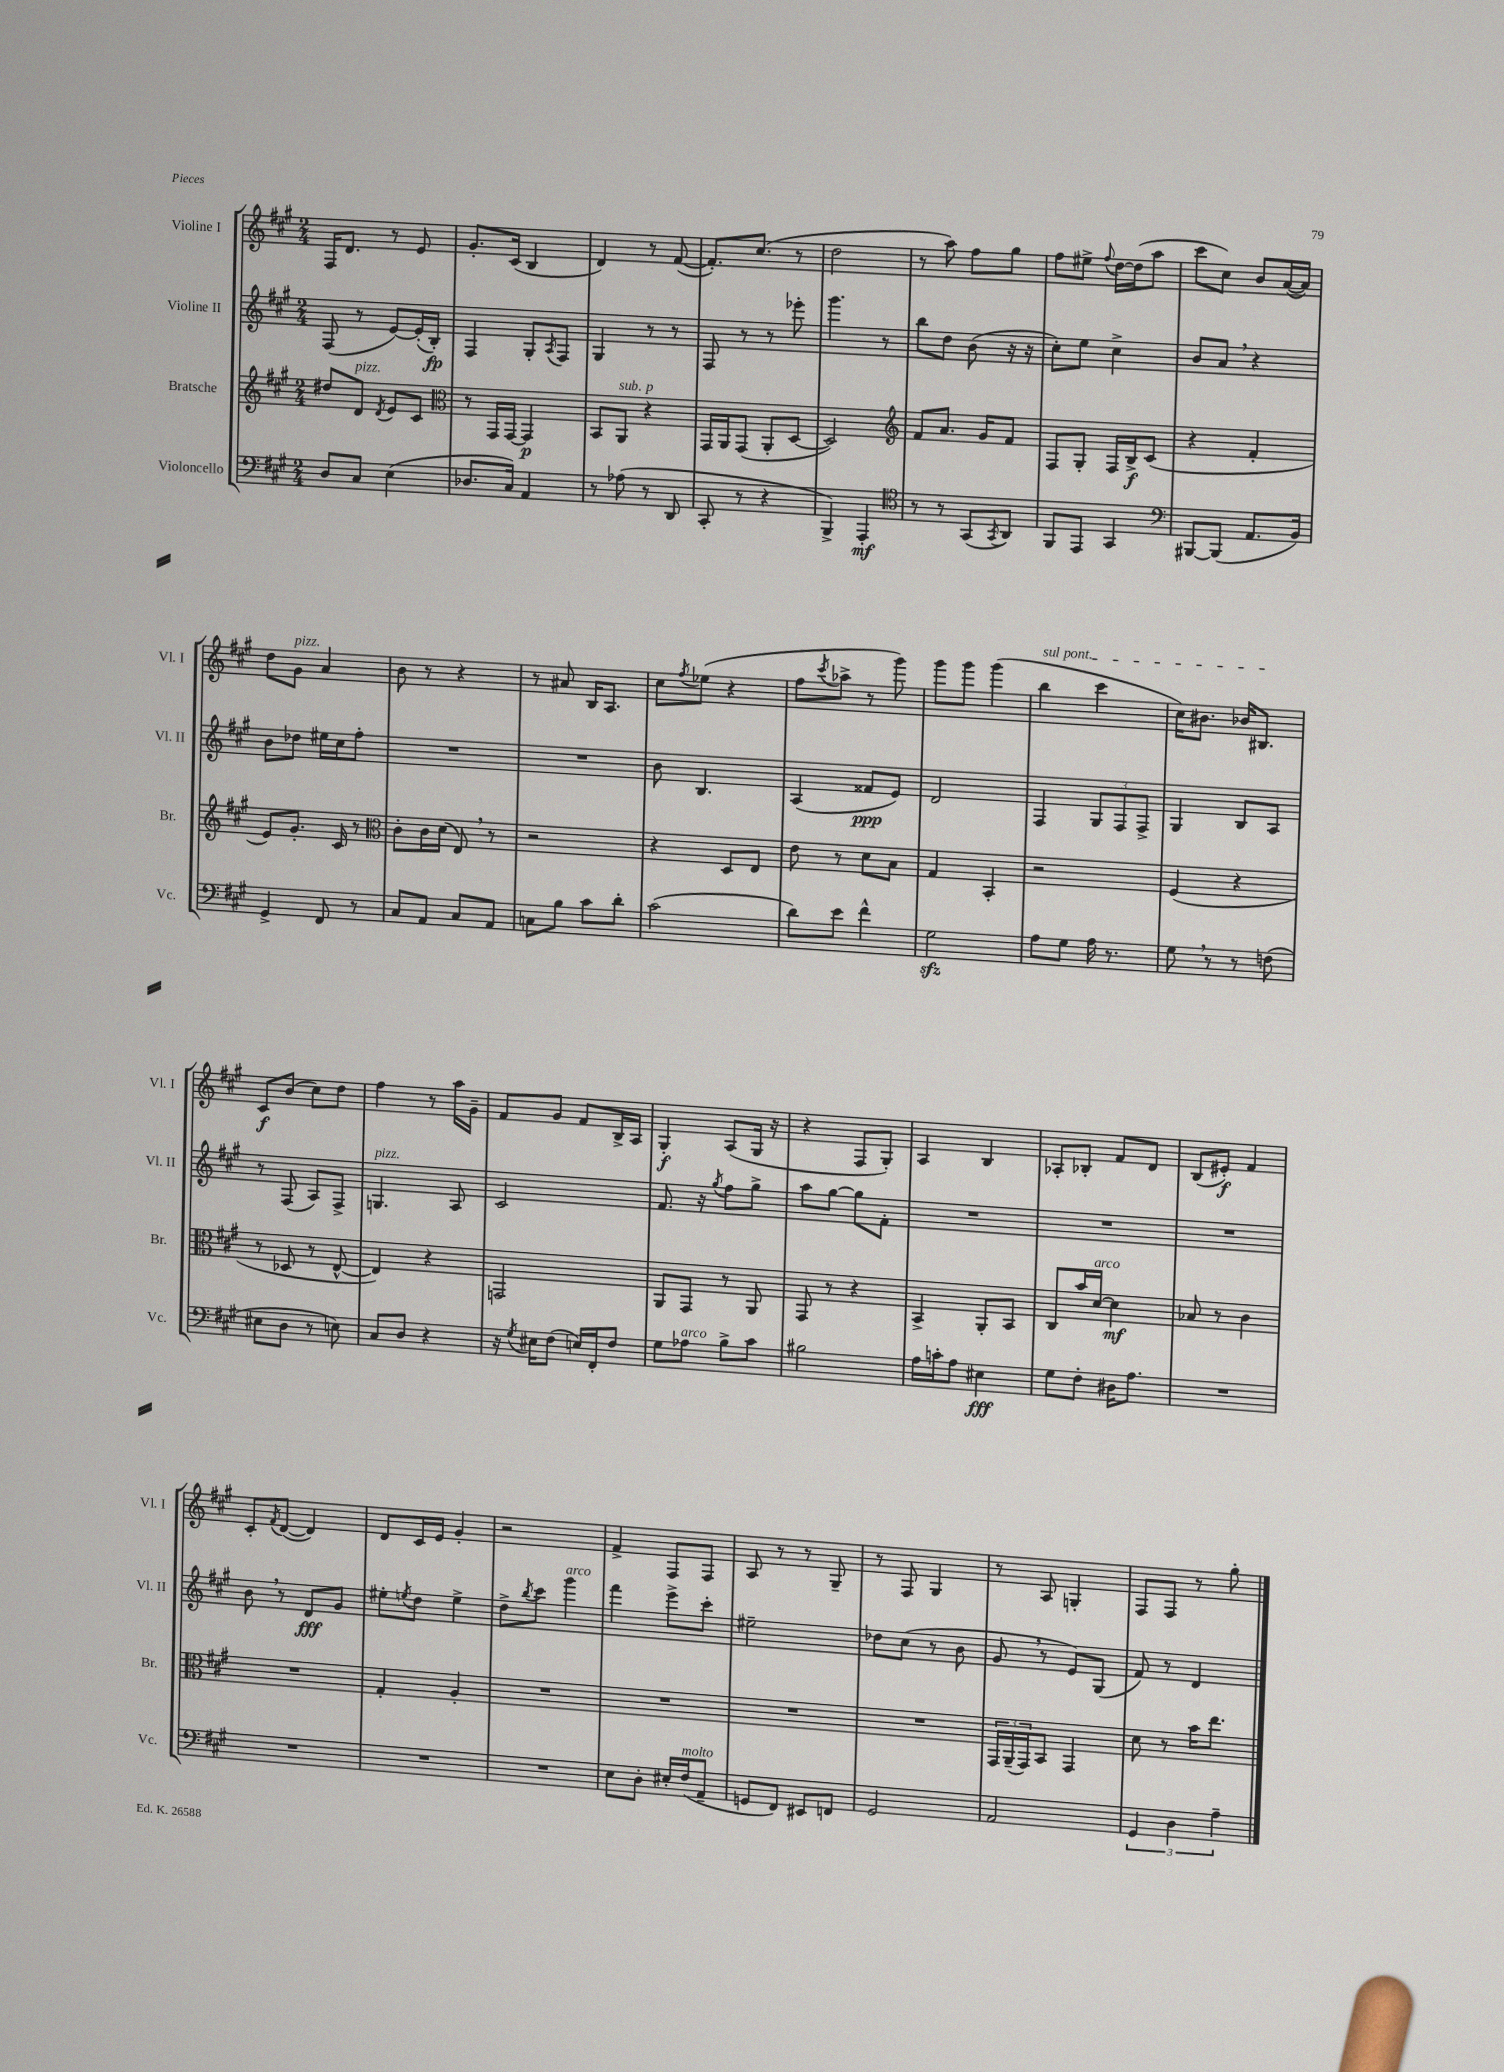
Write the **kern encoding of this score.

**kern	**kern	**kern	**kern
*staff4	*staff3	*staff2	*staff1
*clefF4	*clefG2	*clefG2	*clefG2
*k[f#c#g#]	*k[f#c#g#]	*k[f#c#g#]	*k[f#c#g#]
*M2/4	*M2/4	*M2/4	*M2/4
8D/L	8dd#/L	(8F#/	16F#/LK
.	.	.	8.d/J
8C#/J	8d/J	8r	.
.	8qd/	.	.
(4E\	8e/L	[8e/L)	8r
.	8c#/J	(16e'/]L	8e/
.	.	16B'/JJ)	.
=	=	=	=
*	*clefC3	*	*
8.D-/L	8r	4F#/	8.g#'/L
.	16GG#/LL	.	.
16C#/Jk)	[16GG#/JJ	.	(16c#/Jk
4AA/	4GG#/]	8G#'/L	4B/
.	.	8qA/	.
.	.	8F#/J	.
=	=	=	=
8r	8BB/L	4G#/	4d/)
(8A-\	8AA/J	.	.
8r	4r	8r	8r
8DD/	.	8r	([8f#/
=	=	=	=
8CC#'/	16GG#/LL	8F#/	8.f#'/]L)
.	16AA/J	.	.
8r	(8GG#/J	8r	.
.	.	.	(8.cc#/J
4r	8AA'/L	8r	.
.	[8D/J	8eee-'\	8r
=	=	=	=
4BBB^/)	2D/])	4.ggg#\	2dd\
4AAA'/	.	.	.
.	.	8r	.
=	=	=	=
*clefC4	*clefG2	*	*
8r	8f#/L	8bb\L	8r
8r	8.a/J	8dd\J	8aa\)
(8GG#/L	.	(8b\	8ff#\L
.	16g#/LK	.	.
8qGG#/	.	.	.
8AA/J)	8f#/J	16r	8gg#\J
.	.	16r	.
=	=	=	=
8FF#/L	8F#/L	8cc#'\L)	8ff#\L
8EE/J	8G#'/J	8ee\J	8ee#^\J
.	.	.	8qqff#/
4GG#/	16F#/LL	4cc#^\	[16dd\LL
.	16B^/J	.	(16dd\]J
.	(8c#/J	.	8aa\J
=	=	=	=
*clefF4	*	*	*
[8BBB#/L	4r	8b/L	8ccc#\L
(8BBB#/]J	.	8a/J	8cc#\J)
8.AA/L	4f#'/	4r	8b/L
.	.	.	([16a/L
16BB/Jk)	.	.	16a/]JJ)
=	=	=	=
4GG#^/	8e/L)	8b\L	8dd\L
.	8.g#'/J	8dd-\J	8g#\J
8FF#/	.	16ee#\LL	4a/
.	16c#/	16cc#\J	.
8r	8r	8ff#'\J	.
=	=	=	=
*	*clefC3	*	*
8C#/L	8c#'\L	2r	8b\
8AA/J	16c#\L	.	8r
.	(16d\JJ	.	.
8C#/L	8E/)	.	4r
8AA/J	8r	.	.
=	=	=	=
8C\L	2r	2r	8r
8B\J	.	.	8a#/
8c#\L	.	.	16B/LK
.	.	.	8.A/J
8d'\J	.	.	.
=	=	=	=
(2c#\	4r	8b\	8cc#\L
.	.	.	8qff#/
.	.	4.B/	(8ee-\J
.	8D/L	.	4r
.	8E/J	.	.
=	=	=	=
8d\L)	8e\	(4A/	8ff#\L
.	.	.	8qccc#/
8e\J	8r	.	8aa-^\J
4f#^^\	8d\L	8f##/L	8r
.	8B\J	8e/J)	8ggg#\)
=	=	=	=
2G#\	4G#/	2d/	8ggg#\L
.	.	.	8ggg#\J
.	4BB'/	.	(4ggg#\
=	=	=	=
8A\L	2r	4F#/	4bb\
8G#\J	.	.	.
16A\	.	12G#/L	4ccc#\
8.r	.	.	.
.	.	12F#/	.
.	.	12F#^/J	.
=	=	=	=
8G#\	(4F#/	4G#/	16cc#\LK)
.	.	.	8.b#\J
8r	.	.	.
8r	4r	8B/L	16b-/LK
.	.	.	8.B#/J
(8F\	.	8A/J	.
=	=	=	=
8E#\L	8r	8r	8c#/L
8D\J	8D-/	(8F#/	(8b/J
8r	8r	8A/L)	8cc#\L)
8E\)	[8E^^/	8F#^/J	8dd\J
=	=	=	=
8C#/L	4E/])	4.G/	4ff#\
8D/J	.	.	.
4r	4r	.	8r
.	.	8A/	16aa\LL
.	.	.	16g#~\JJ
=	=	=	=
16r	2GG/	2c#/	8f#/L
8qG#/	.	.	.
16E#\LK	.	.	.
(8F#\J	.	.	8g#/J
16E/LL)	.	.	8f#/L
16FF#'/J	.	.	.
8F#/J	.	.	16B^/L
.	.	.	16A/JJ
=	=	=	=
8G#\L	8AA/L	8.f#/	4G#'/
8A-\J	8GG#/J	.	.
.	.	16r	.
.	.	8qgg#/	.
8B^\L	8r	8ff#\L	(8A/L
8c#\J	8AA/	8gg#^\J	16G#/Jk
.	.	.	16r
=	=	=	=
2B#\	8GG#/	8aa\L	4r
.	8r	[8gg#\J	.
.	4r	8gg#\]L	8F#/L
.	.	8f#'\J	8G#'/J)
=	=	=	=
16A\LL	4BB^/	2r	4A/
16c'\J	.	.	.
8A\J	.	.	.
4E#\	8AA'/L	.	4B/
.	8BB/J	.	.
=	=	=	=
8G#\L	8C#/L	2r	8A-'/L
8F#'\J	16b/L	.	8B-'/J
.	[16d/JJ	.	.
16D#\LK	4d\]	.	8f#/L
8.A\J	.	.	.
.	.	.	8d/J
=	=	=	=
2r	8B-/	2r	(8B/L
.	8r	.	8e#'/J)
.	4c#\	.	4f#/
=	=	=	=
2r	2r	8b\	8c#'/L
.	.	.	8qf#/
.	.	8r	([8d/J
.	.	8d/L	4d/])
.	.	8g#/J	.
=	=	=	=
2r	4G#'/	8ee#'\L	8d/L
.	.	8qee/	.
.	.	8dd\J	16c#/L
.	.	.	16e/JJ
.	4A'/	4ee^\	4g#'/
=	=	=	=
2r	2r	8dd^\L	2r
.	.	8qbb/	.
.	.	8ccc#\J	.
.	.	4ggg#\	.
=	=	=	=
8E\L	2r	4fff#\	4f#^/
8D'\J	.	.	.
16E#'/LL	.	8eee^\L	8F#/L
(16F#/J	.	.	.
8AA~/J	.	8ccc#'\J	8F#/J
=	=	=	=
8GG/L	2r	2ee#~\	8A/
8FF#/J)	.	.	8r
8EE#/L	.	.	8r
8FF/J	.	.	8G#~/
=	=	=	=
2GG#/	2r	8dd-\L	8r
.	.	(8cc#\J	8F#/
.	.	8r	4G#/
.	.	8b\	.
=	=	=	=
2AA/	24GG#/LL	8g#/	8r
.	(24AA~/	.	.
.	24GG#/J)	.	.
.	8BB/J	8r	8A/
.	4GG#/	8e/L)	4G'/
.	.	(8G#/J	.
=	=	=	=
6GG#/	8d\	8f#/)	8F#/L
.	8r	8r	8F#/J
6D\	.	.	.
.	16b\LK	4d/	8r
.	8.ee\J	.	.
6A~\	.	.	.
.	.	.	8gg#'\
==	==	==	==
*-	*-	*-	*-
